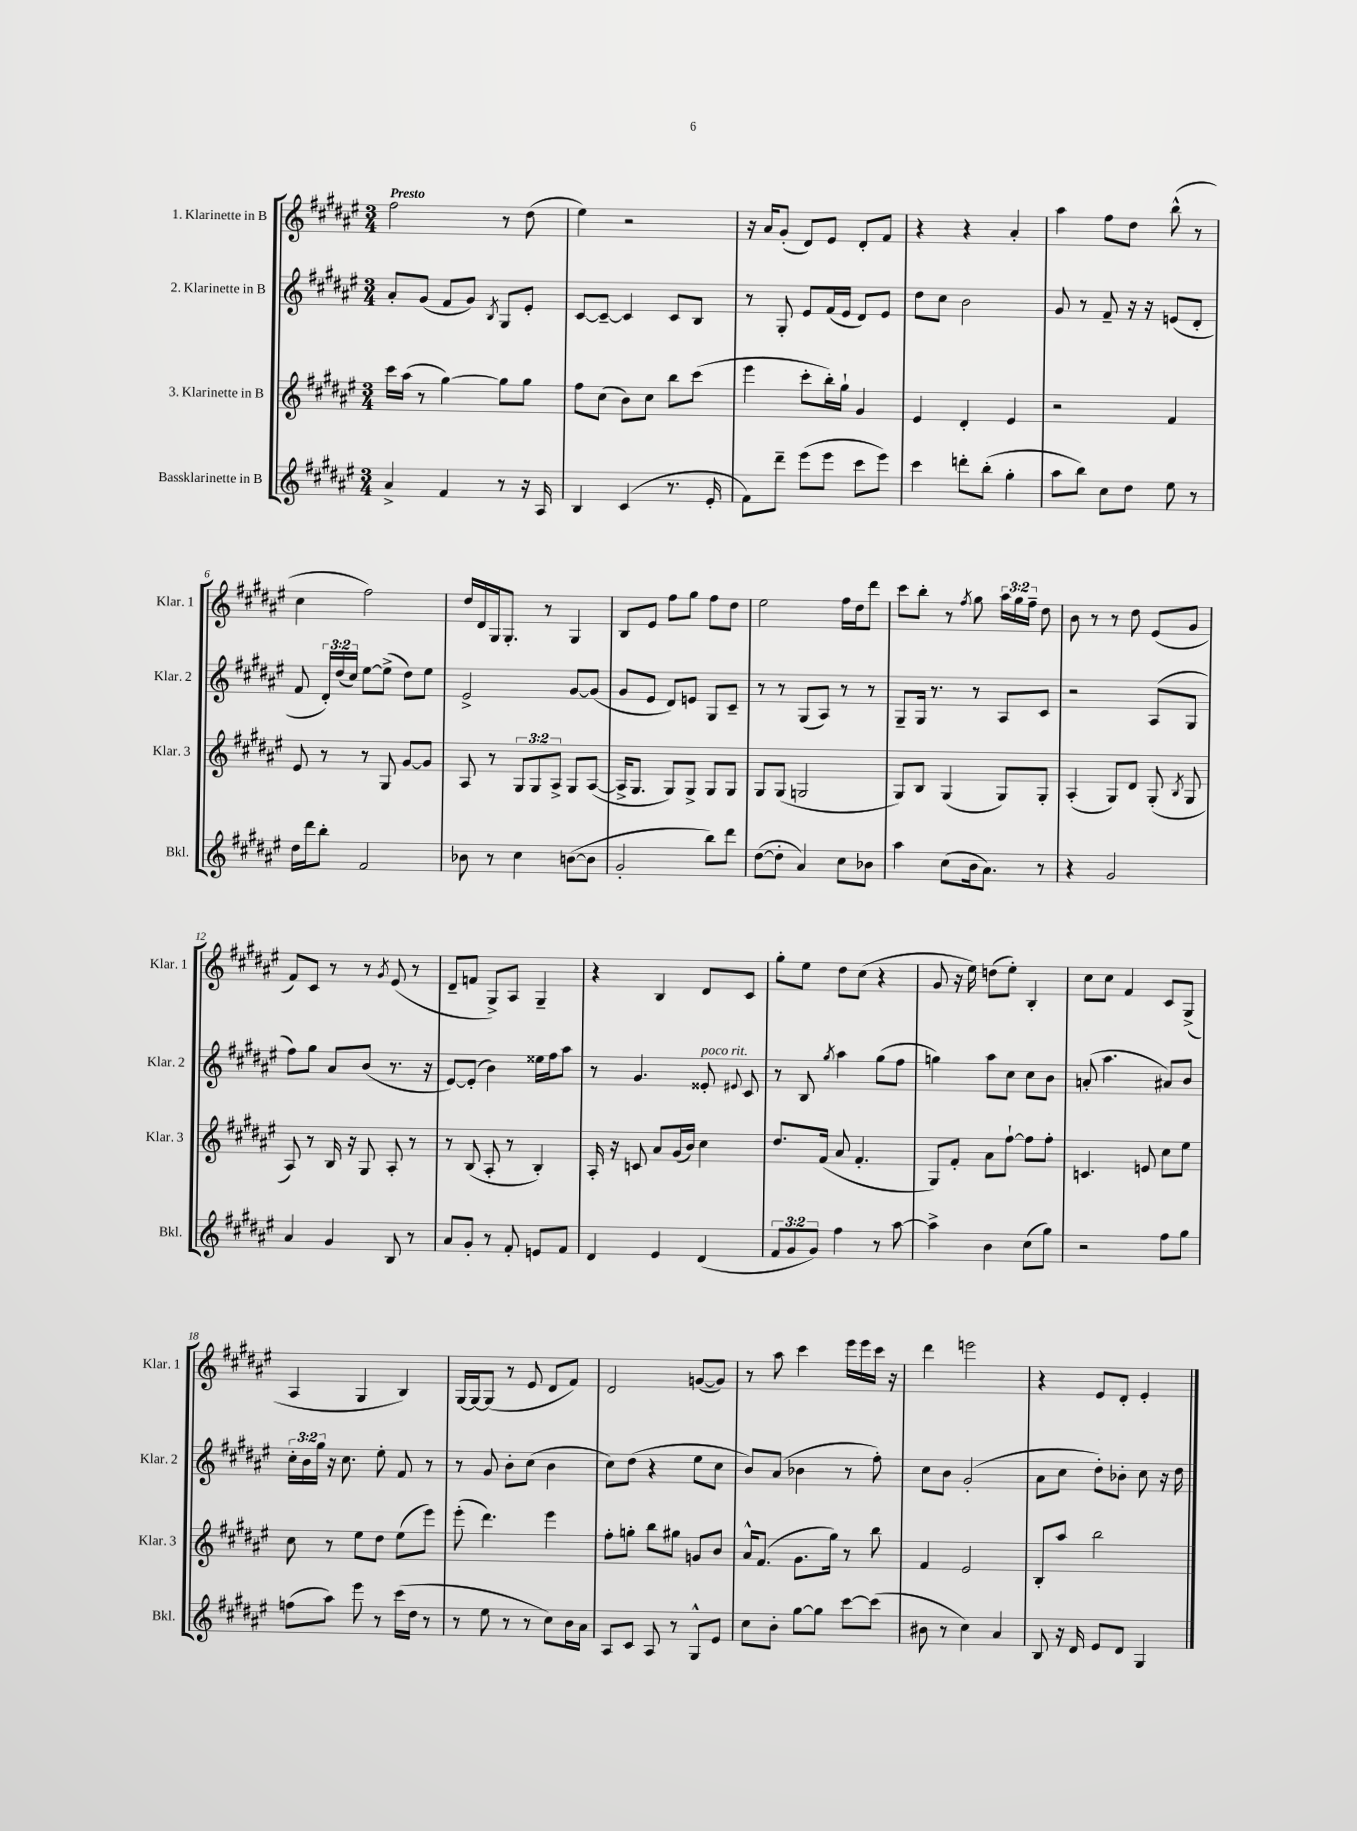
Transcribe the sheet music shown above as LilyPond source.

<<
\new StaffGroup <<
\new Staff = "s0" \with { instrumentName = "1. Klarinette in B" shortInstrumentName = "Klar. 1" } {
    \clef treble \key fis \major \numericTimeSignature \time 3/4 \override Staff.TupletNumber.text = #tuplet-number::calc-fraction-text \tempo "Presto"
    \autoBeamOff fis''2 r8 dis''8( |
    eis''4) r2 |
    r16 ais'16[ gis'8]-.( dis'8[) eis'8] dis'8[-. fis'8] |
    r4 r4 ais'4-. |
    ais''4 fis''8[ dis''8] b''8-^( r8 |
    cis''4 fis''2) |
    dis''16[ dis'16 gis16 gis8.]-. r8 gis4 |
    b8[ eis'8] fis''8[ gis''8] fis''8[ dis''8] |
    eis''2 fis''16[ dis''16 dis'''8] |
    cis'''8[ b''8]-. r8 \acciaccatura { fis''8 } gis''8 \tuplet 3/2 { ais''16[ gis''16 fis''16]-- } dis''8 |
    b'8 r8 r8 dis''8 eis'8[( gis'8] |
    fis'8[) cis'8] r8 r8 \acciaccatura { gis'8 } eis'8( r8 |
    dis'8[-- f'8] gis8[->) ais8] gis4-- |
    r4 b4 dis'8[ cis'8] |
    gis''8[-. eis''8] dis''8[ cis''8]( r4 |
    gis'8 r16 eis''16) d''8[( eis''8]-.) b4-. |
    cis''8[ cis''8] fis'4 cis'8[ gis8]->( |
    ais4 gis4 b4) |
    gis16[~ gis16~ gis8]( r8 eis'8 dis'8[ fis'8]) |
    dis'2 g'8[~( g'8]) |
    r8 ais''8 cis'''4 eis'''16[ eis'''16 cis'''16] r16 |
    dis'''4 e'''2 |
    r4 eis'8[ dis'8]-. eis'4-. \bar "|." |
}
\new Staff = "s1" \with { instrumentName = "2. Klarinette in B" shortInstrumentName = "Klar. 2" } {
    \clef treble \key fis \major \numericTimeSignature \time 3/4 \override Staff.TupletNumber.text = #tuplet-number::calc-fraction-text
    \autoBeamOff ais'8[-. gis'8]( fis'8[ gis'8]) \acciaccatura { b8 } gis8[ eis'8]-. |
    cis'8[~ cis'8]~-- cis'4 cis'8[ b8] |
    r8 gis8-. eis'8[ fis'16( eis'16] dis'8[) eis'8] |
    dis''8[ cis''8] b'2 |
    gis'8 r8 fis'8-- r16 r16 e'8[( dis'8]-. |
    fis'8 \tuplet 3/2 { dis'16[-.) dis''16( cis''16]) } eis''8[~ eis''8]->( dis''8[) eis''8] |
    eis'2-> gis'8[~ gis'8]( |
    gis'8[ eis'8] dis'8[) e'8] gis8[ cis'8]-- |
    r8 r8 gis8[( ais8]) r8 r8 |
    gis8[-- gis16] r8. r8 ais8[ cis'8] |
    r2 ais8[( gis8] |
    fis''8[) gis''8] ais'8[ b'8]( r8. r16 |
    eis'8[~) eis'8]-.( b'4) eisis''16[ fis''16 ais''8] |
    r8 gis'4. eisis'8-.^\markup { \italic "poco rit." } \appoggiatura { eis'8 } cis'8 |
    r8 b8 \acciaccatura { gis''8 } ais''4 gis''8[( fis''8] |
    g''4) ais''8[ cis''8] cis''8[ b'8] |
    a'8-.( ais''4. ais'8[) b'8] |
    \tuplet 3/2 { cis''16[-. b'16 gis''16] } r16 cis''8. eis''8-. fis'8 r8 |
    r8 gis'8 b'8[-. cis''8]( b'4 |
    cis''8[) dis''8]( r4 eis''8[ cis''8] |
    b'8[) ais'8]( bes'4 r8 fis''8-.) |
    cis''8[ b'8] gis'2-.( |
    ais'8[ cis''8] dis''8[-.) bes'8]-. cis''8 r16 dis''16 \bar "|." |
}
\new Staff = "s2" \with { instrumentName = "3. Klarinette in B" shortInstrumentName = "Klar. 3" } {
    \clef treble \key fis \major \numericTimeSignature \time 3/4 \override Staff.TupletNumber.text = #tuplet-number::calc-fraction-text
    \autoBeamOff cis'''16[ ais''16]( r8 gis''4~) gis''8[ gis''8] |
    fis''8[ cis''8]( b'8[) cis''8] b''8[ cis'''8]( |
    eis'''4 cis'''8[-. b''16-.) gis''16]-! gis'4 |
    eis'4 dis'4-. eis'4 |
    r2 fis'4 |
    eis'8 r8 r8 gis8 gis'8[~ gis'8] |
    ais8 r8 \tuplet 3/2 { gis8[ gis8 ais8]-> } gis8[ ais8]~( |
    ais16[-> gis8.] gis8[) gis8]-> gis8[ gis8] |
    gis8[ gis8]( g2 |
    gis8[) b8] gis4( gis8[) gis8]-. |
    ais4-.( gis8[) dis'8] gis8-.( \acciaccatura { b8 } gis8 |
    ais8) r8 b16 r16 gis8 ais8-. r8 |
    r8 b8( ais8-. r8 b4-.) |
    ais16-. r16 c'8 ais'8[ gis'16( b'16]) cis''4 |
    dis''8.[ fis'16]( ais'8 fis'4.-. |
    gis8[) fis'8]-. ais'8[ fis''8]~-! fis''8[ fis''8]-. |
    c'4. e'8 cis''8[ eis''8] |
    cis''8 r8 eis''8[ dis''8] eis''8[( eis'''8]) |
    eis'''8-.( dis'''4.) eis'''4 |
    fis''8[-. g''8]-. b''8[ gis''8] g'8[ b'8] |
    ais'16[-^ fis'8.]( gis'8.[ gis''16]) r8 b''8 |
    fis'4 eis'2 |
    b8[-. ais''8] b''2 \bar "|." |
}
\new Staff = "s3" \with { instrumentName = "Bassklarinette in B" shortInstrumentName = "Bkl." } {
    \clef treble \key fis \major \numericTimeSignature \time 3/4 \override Staff.TupletNumber.text = #tuplet-number::calc-fraction-text
    \autoBeamOff ais'4-> fis'4 r8 r16 ais16 |
    b4 cis'4( r8. eis'16-. |
    fis'8[) dis'''8]-- eis'''8[( eis'''8] cis'''8[ eis'''8]) |
    cis'''4 d'''8[-. b''8]-.( gis''4-. |
    ais''8[ b''8]) cis''8[ dis''8] eis''8 r8 |
    dis''16[ dis'''16 b''8]-. fis'2 |
    bes'8 r8 cis''4 b'8[~( b'8] |
    gis'2-. b''8[) dis'''8] |
    dis''8[~( dis''8]-. ais'4) cis''8[ bes'8] |
    ais''4 cis''8[( b'16 ais'8.]) r8 |
    r4 gis'2 |
    ais'4 gis'4 b8 r8 |
    ais'8[ gis'8]-. r8 fis'8-. e'8[ fis'8] |
    dis'4 eis'4 dis'4( |
    \tuplet 3/2 { fis'8[ gis'8 gis'8]) } fis''4 r8 ais''8~ |
    ais''4-> b'4 cis''8[( gis''8]) |
    r2 fis''8[ gis''8] |
    f''8[( ais''8]) eis'''8 r8 cis'''16[( dis''16] r8 |
    r8 eis''8 r8 r8 cis''8[) b'16 ais'16] |
    ais8[ cis'8] ais8 r8 gis8[-^ eis'8] |
    cis''8[ b'8]-. gis''8[~ gis''8] cis'''8[~ cis'''8]( |
    bis'8 r8 cis''4) ais'4 |
    b8 r16 dis'16 eis'8[ dis'8] gis4 \bar "|." |
}
>>
>>
